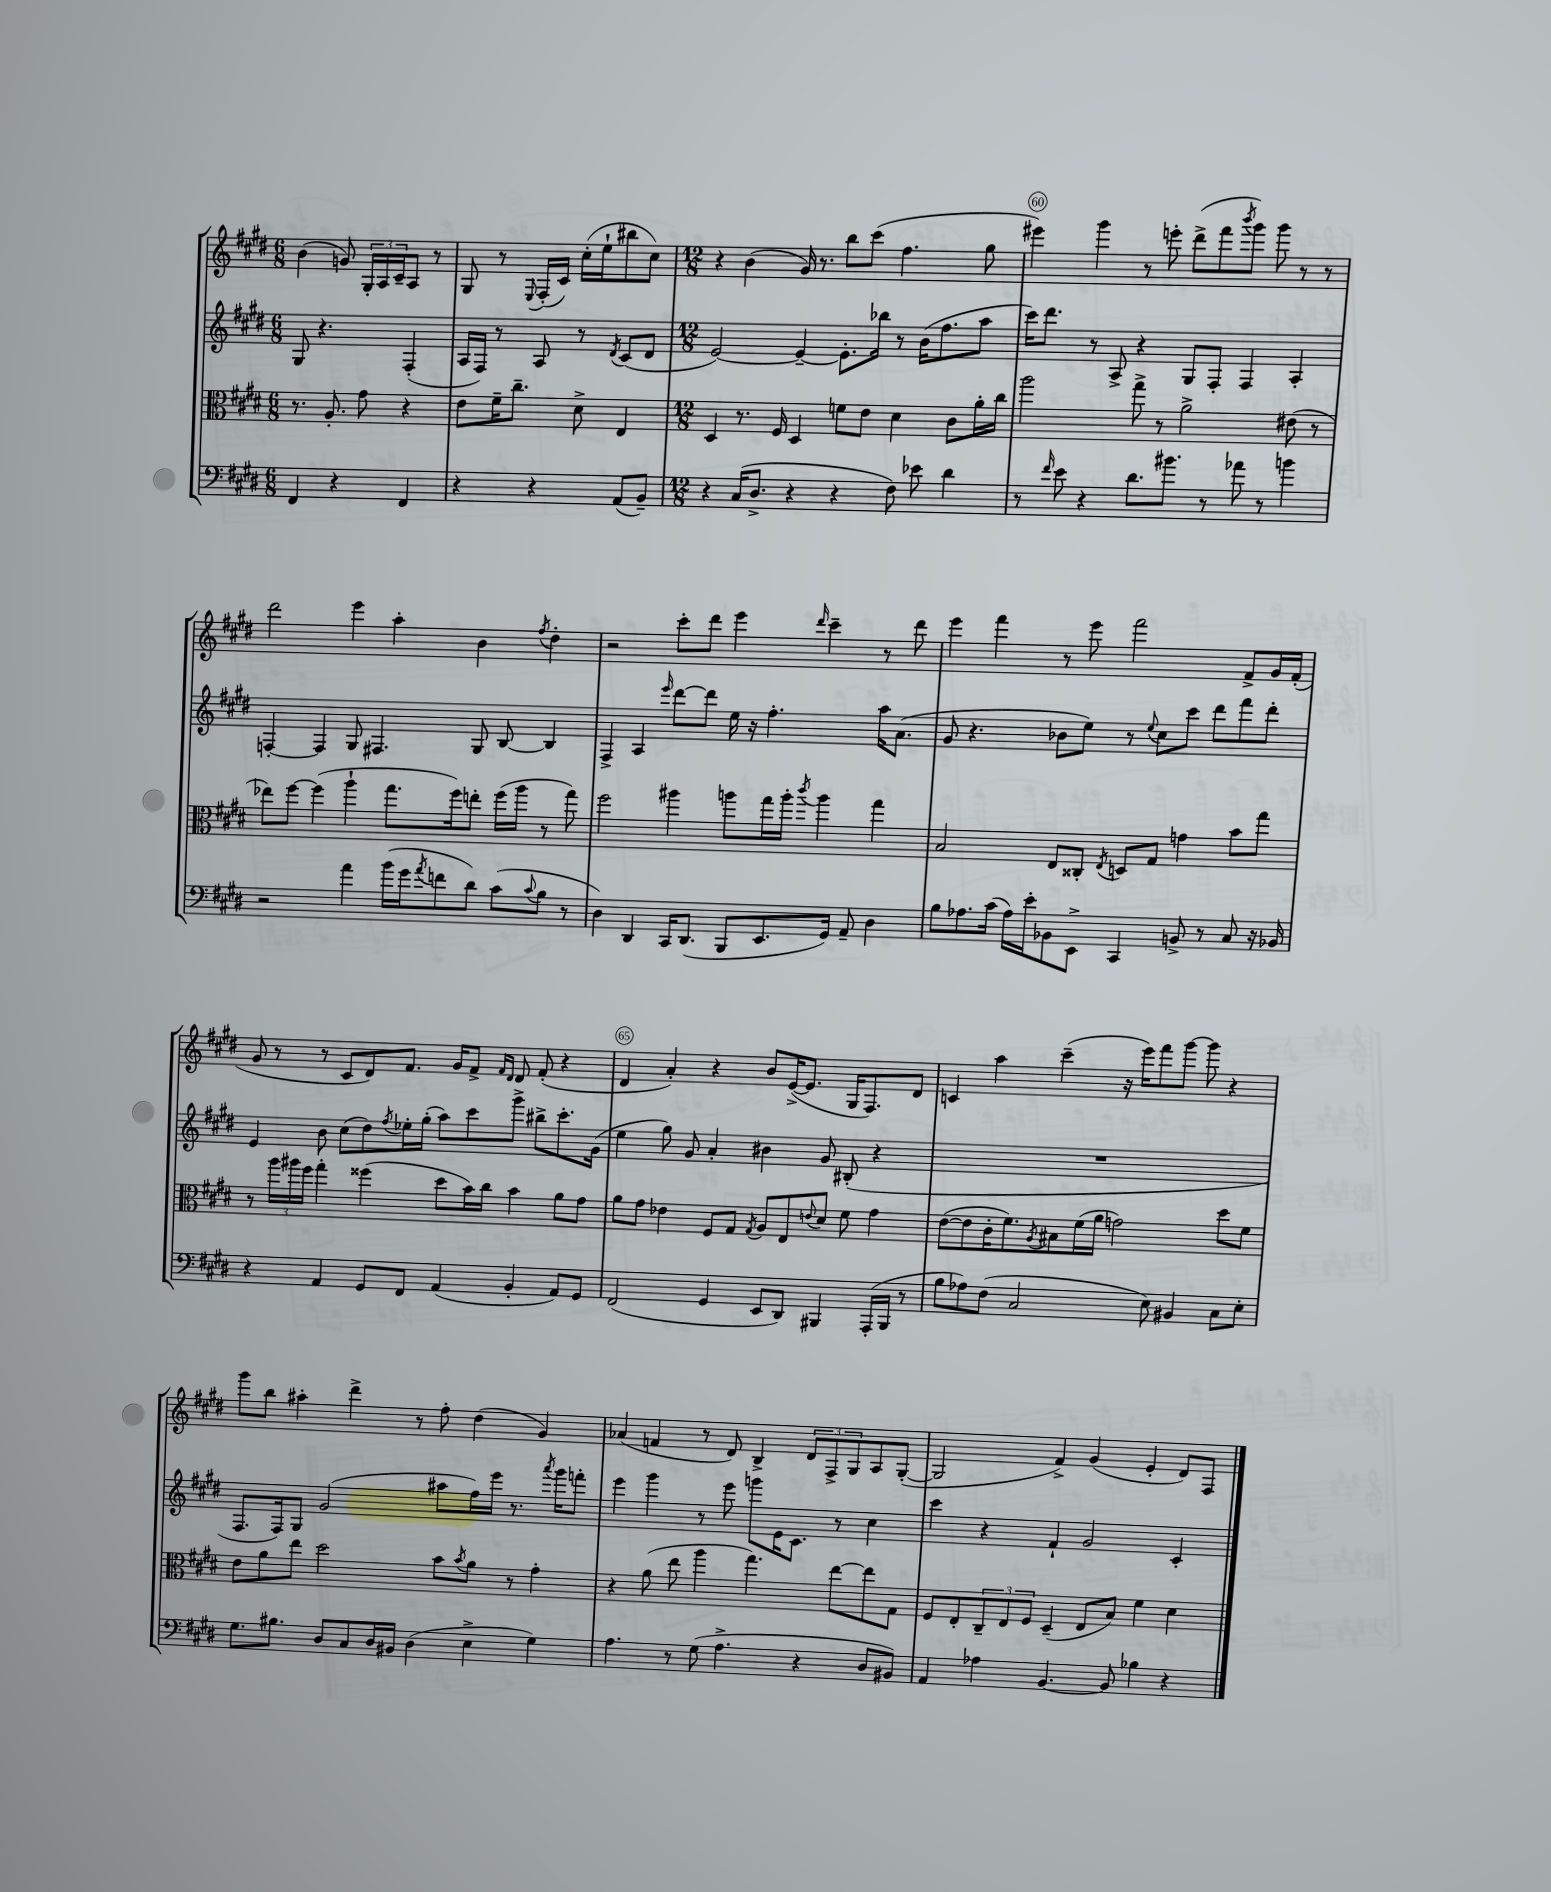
<<
\new StaffGroup <<
\new Staff = "s0" {
    \clef treble \key e \major \numericTimeSignature \time 6/8
    b'4( g'8) \tuplet 3/2 { gis16-. a16 cis'16-- } a8 r8 |
    gis8 r8 \appoggiatura { e8 } fis16-.( cis'16) cis''16-.( e''16-! bis''8 cis''8) |
    \numericTimeSignature \time 12/8 r4 b'4( gis'16) r8. b''8 cis'''8( fis''4. gis''8 |
    eis'''4) gis'''4 r8 e'''8-. dis'''8->( fis'''8 \acciaccatura { b'''8 } gis'''8) gis'''8 r8 r8 |
    dis'''2 e'''4 a''4-. b'4 \acciaccatura { fis''8 } dis''4-. |
    r2 cis'''8-. dis'''8 e'''4 \grace { dis'''16 } cis'''4-- r8 dis'''8 |
    e'''4 fis'''4 r8 e'''8 fis'''2 fis'8-> gis'16 fis'16-.( |
    gis'8 r8 r8 cis'8 dis'8) fis'8. gis'16 fis'8-> \grace { fis'16 dis'16 } dis'8 fis'8-.( r4 |
    dis'4 a'4-.) r4 b'8 e'16~->( e'8. gis16 fis8.) dis'8 |
    c'4 a''4 cis'''4--( r16 e'''16) fis'''8 gis'''8~ gis'''8 r4 |
    gis'''8 b''8 ais''4-. dis'''4-> r8 fis''8-. dis''4( gis'4) |
    aes'4( f'4 r8 dis'8) b4-> \tuplet 3/2 { dis'8 fis8-> gis8 } a8 gis8~-.( |
    gis2 fis'4->) gis'4( e'4-. dis'8) fis8 \bar "|." |
}
\new Staff = "s1" {
    \clef treble \key e \major \numericTimeSignature \time 6/8
    gis8 r4. fis4-.( |
    a16 fis16) r8 a8 r8 \acciaccatura { dis'8 } cis'8( dis'8 |
    \numericTimeSignature \time 12/8 e'2~) e'4~-- e'8.-. bes''16 r8 b'16( fis''8. a''8 |
    cis'''16) dis'''8. r8 a8-> r4 gis8 fis8-. fis4 a4-. |
    f4~-. f4 gis8 fis4. gis8 b8~ b4 |
    fis4-> a4 \grace { e'''16 } dis'''8~ dis'''8 e''16 r16 fis''4.-. a''16 a'8.( |
    gis'8 r4. bes'8 e''8) r8 \appoggiatura { e''8 } cis''8 cis'''8 dis'''8 fis'''8 dis'''8-. |
    e'4 b'8 cis''8( dis''8) \acciaccatura { fis''8 } ees''16-. gis''16-.( a''8) cis'''8 gis'''8-> bis''8-> cis'''8.-. gis'16( |
    e''4 gis''8) gis'8 a'4-. bis'4 gis'8 bis8-.( r4 |
    R1. |
    fis8. fis16) gis8 gis'2( ais''8 fis''16) e'''16 r8. \acciaccatura { a'''8 } gis'''16 f'''8-. |
    e'''4 gis'''4 r8 e'''8 g'''8 e'16 cis'8. r8 cis''4 |
    cis'''4 r4 fis'4-! gis'2 cis'4-. \bar "|." |
}
\new Staff = "s2" {
    \clef alto \key e \major \numericTimeSignature \time 6/8
    r8. a8.-. gis'8 r4 |
    e'8 fis'16-- cis''8.-- dis'8-> e4 |
    \numericTimeSignature \time 12/8 dis4 r8. fis16 dis4 f'8 e'8 dis'4 cis'8 a'16-. cis''16 |
    a''2 gis''8-> r8 a'2-> eis'8( r8 |
    ees''8) fis''8~ fis''4( a''4-! gis''8. fis''16) e''8-. fis''16( a''16 r8 gis''8) |
    fis''2 ais''4 a''8 gis''16 a''16-. \acciaccatura { cis'''8 } a''4 gis''4 |
    b2 e8 cisis8-. \acciaccatura { e8 } d8 gis8 g'4 b'8 gis''8 |
    r8 \tuplet 3/2 { a''16 ais''16 fis''16 } gis''4-. fisis''4( dis''8 b'16) cis''16 b'4 a'8 gis'8 |
    a'8 gis'8 ees'4 fis8 gis8 \acciaccatura { gis8 } a8 e8 \appoggiatura { e'8 } dis'8 fis'8 gis'4 |
    e'8~( e'8 cis'16-. fis'8.) \acciaccatura { a8 } bis8 fis'16( a'16 g'2) dis''8 fis'8 |
    e'8 a'8 e''8 dis''2 b'8 \acciaccatura { b'8 } a'8 r8 gis'4-. |
    r4 a'8( e''8 a''4 gis''4.) e''8~ e''8 gis8 |
    fis8 e8-. \tuplet 3/2 { cis8-- e8 fis8 } dis4--( e8 b8) fis'4 dis'4 \bar "|." |
}
\new Staff = "s3" {
    \clef bass \key e \major \numericTimeSignature \time 6/8
    fis,4 r4 fis,4 |
    r4 r4 a,8( b,8--) |
    \numericTimeSignature \time 12/8 r4 cis16( dis8.-> r4 r4 fis8) ees'8 dis'4 |
    r8 \grace { fis'16 } e'8 r4 dis'8. bis'8. r8 aes'8 r8 b'4 |
    r2 a'4 b'16( gis'16 \acciaccatura { a'8 } f'8 dis'8) cis'8( \appoggiatura { cis'8 } b8 r8 |
    dis4) dis,4 cis,16 dis,8.( b,,8 e,8. gis,16) a,8-- dis4 |
    b8 aes8. cis'16( aes16) e'16-. bes,8 e,8-> cis,4 b,8-> r8 cis8 r16 bes,16 |
    r4 a,4 gis,8 fis,8 a,4( b,4-. a,8) gis,8 |
    fis,2( gis,4 e,8 dis,8) bis,,4 a,,16-.( bis,,16 r8 |
    b8 aes8) fis8( cis2 e8) bis,4 cis8 e8-. |
    gis8. bis8. dis8 cis8 dis16 bis,16 dis4( e4-> gis4) |
    a4. r8 gis8( a4.-> r4 dis8 bis,8) |
    a,4 aes4 b,4.~ b,8 bes4 r4 \bar "|." |
}
>>
>>
\layout { \context { \Score currentBarNumber = #57 \override BarNumber.break-visibility = ##(#f #t #t) barNumberVisibility = #(every-nth-bar-number-visible 5) \override BarNumber.stencil = #(make-stencil-circler 0.1 0.3 ly:text-interface::print) } }
